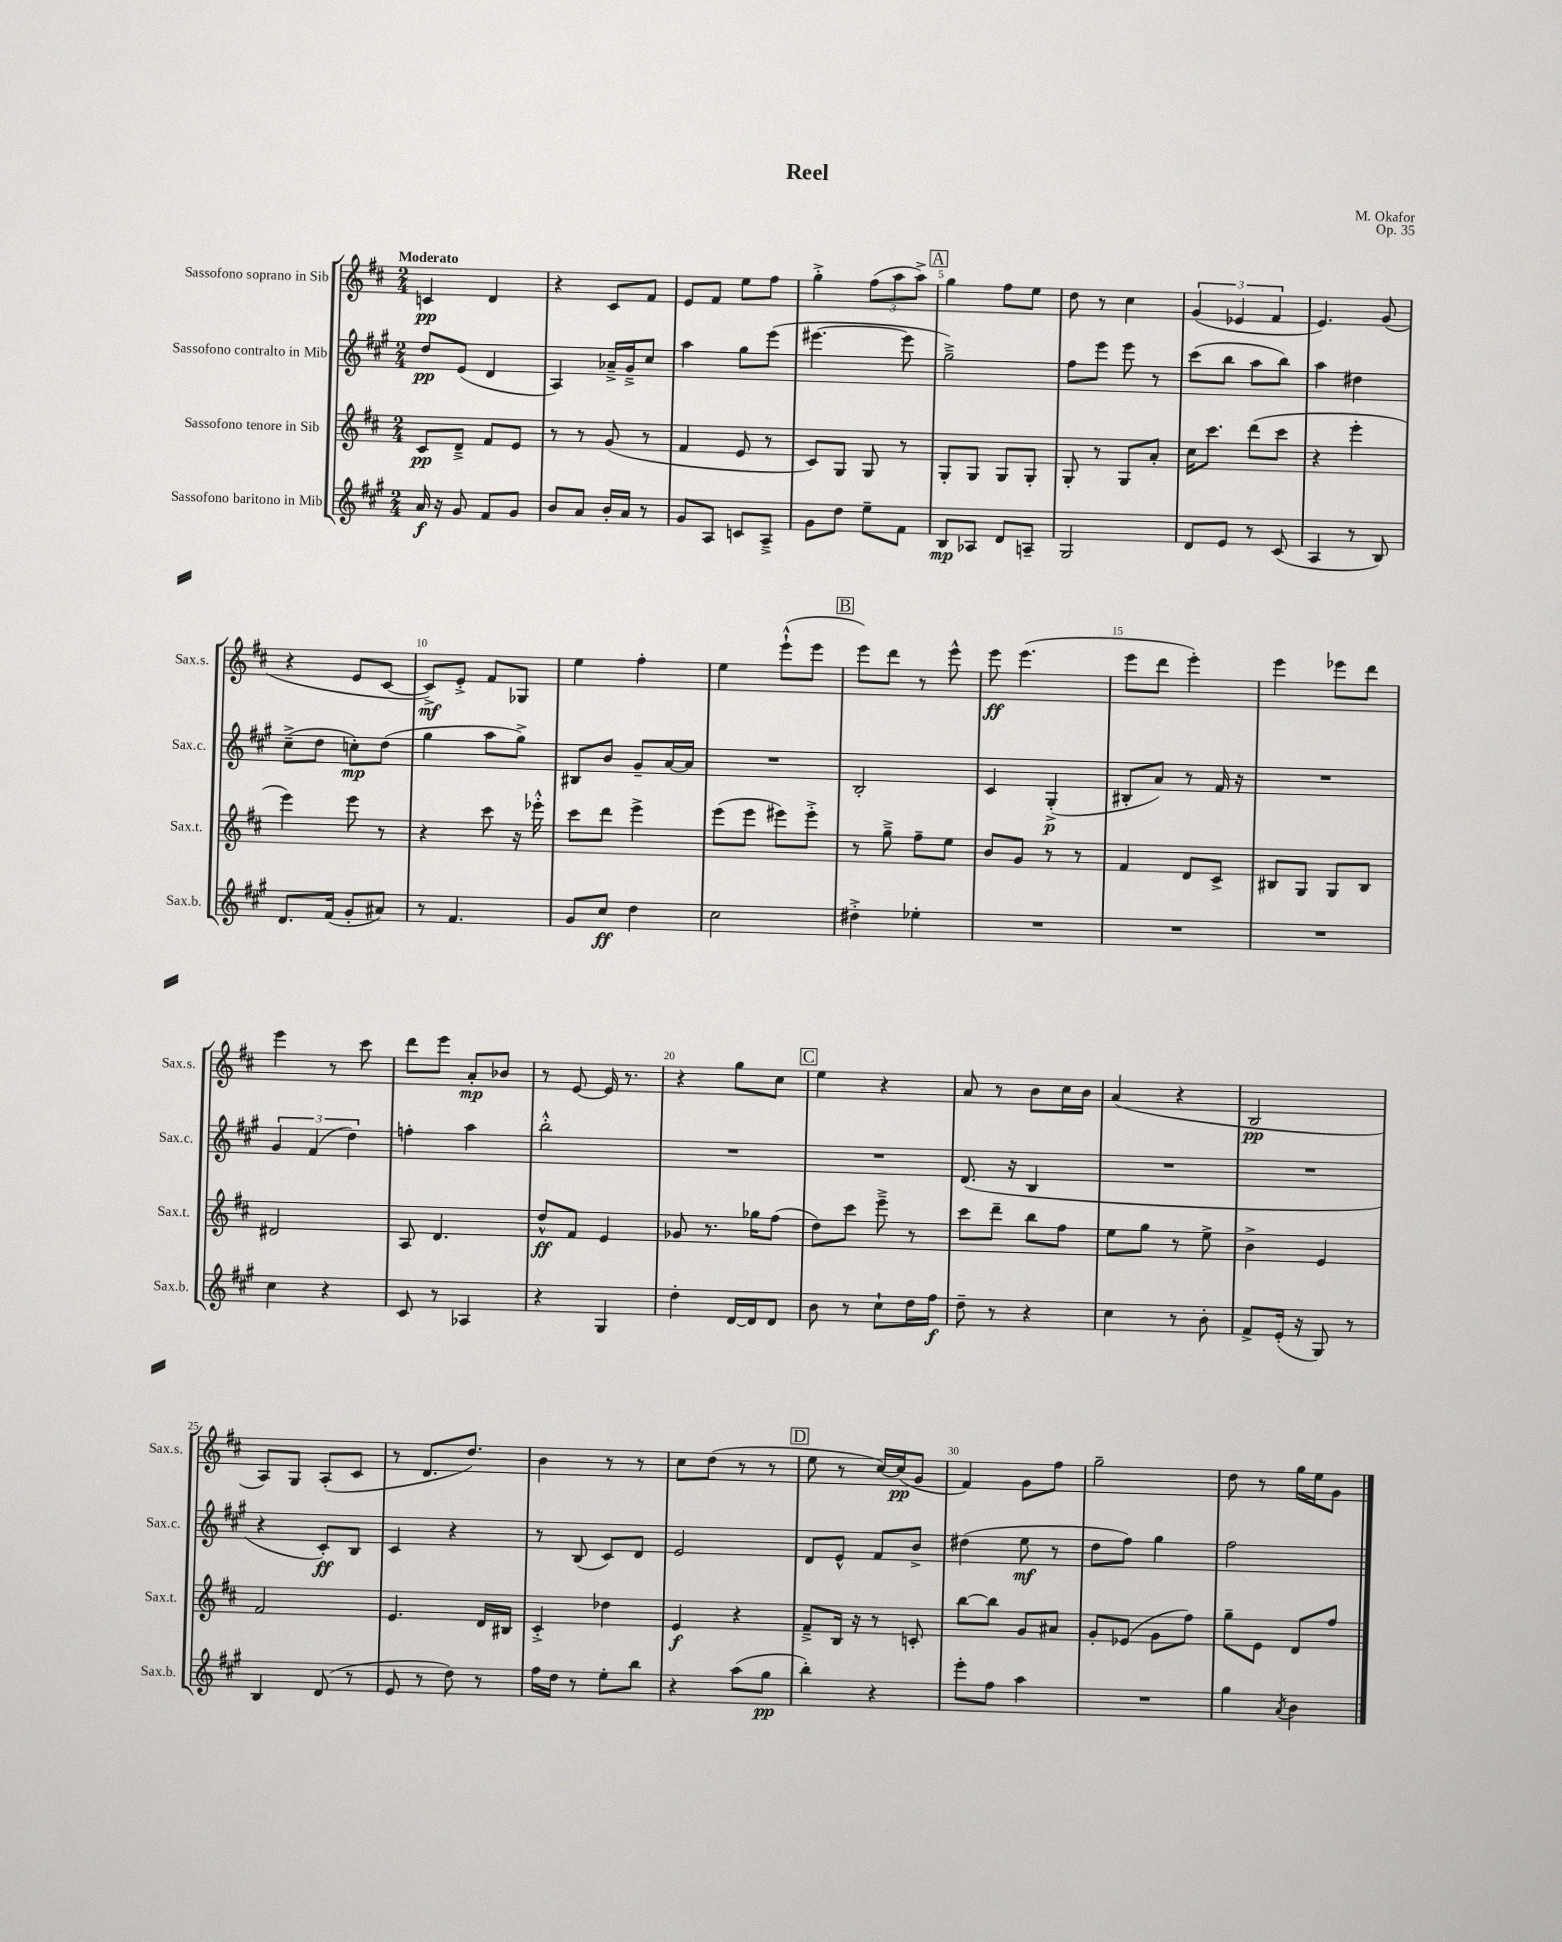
\header { title = "Reel" composer = "M. Okafor" opus = "Op. 35" }
<<
\new StaffGroup <<
\new Staff = "s0" \with { instrumentName = "Sassofono soprano in Sib" shortInstrumentName = "Sax.s." } {
    \clef treble \key d \major \numericTimeSignature \time 2/4 \tempo "Moderato"
    c'4\pp d'4 |
    r4 cis'8 fis'8 |
    e'8 fis'8 e''8 fis''8 |
    g''4-.-> \tuplet 3/2 { fis''8( a''8 a''8->) } |
    \mark \markup { \box "A" } g''4 fis''8 e''8 |
    d''8 r8 cis''4 |
    \tuplet 3/2 { g'4( ees'4 fis'4 } |
    e'4.) g'8( |
    r4 e'8 cis'8~ |
    cis'8->\mf) e'8-.-> fis'8 ges8 |
    e''4 fis''4-. |
    e''4 e'''8-!-^( e'''8 |
    \mark \markup { \box "B" } e'''8) d'''8 r8 e'''8-^ |
    e'''8\ff e'''4.( |
    e'''8 d'''8 e'''4-.) |
    e'''4 ees'''8 d'''8 |
    e'''4 r8 cis'''8 |
    d'''8 e'''8 a'8-.\mp bes'8 |
    r8 e'8~ e'16 r8. |
    r4 g''8 cis''8 |
    \mark \markup { \box "C" } e''4 r4 |
    a'8 r8 b'8 cis''16 b'16 |
    a'4( r4 |
    b2\pp |
    a8) g8 a8-.( cis'8 |
    r8 d'8. d''8.) |
    b'4 r8 r8 |
    cis''8 d''8( r8 r8 |
    \mark \markup { \box "D" } e''8 r8 cis''16~) cis''16\pp( g'8 |
    fis'4) g'8 fis''8 |
    g''2-- |
    d''8 r8 g''16 e''16 g'8 \bar "|." |
}
\new Staff = "s1" \with { instrumentName = "Sassofono contralto in Mib" shortInstrumentName = "Sax.c." } {
    \clef treble \key a \major \numericTimeSignature \time 2/4
    d''8\pp e'8( d'4 |
    a4) aes'16---> gis'16---> cis''8 |
    a''4 gis''8 e'''8( |
    eis'''4.~ eis'''8 |
    \mark \markup { \box "A" } gis''2--->) |
    fis''8 e'''8 e'''8 r8 |
    cis'''8( b''8 a''8 b''8) |
    a''4 dis''4 |
    cis''8--->( d''8 c''8-.\mp) d''8( |
    gis''4 a''8 gis''8->) |
    bis8 b'8 gis'8-- a'16~ a'16 |
    R2 |
    \mark \markup { \box "B" } b2-. |
    cis'4 gis4-.->\p( |
    bis8-. a'8) r8 fis'16 r16 |
    R2 |
    \tuplet 3/2 { gis'4 fis'4( d''4) } |
    f''4-. a''4 |
    b''2-.-^ |
    R2 |
    \mark \markup { \box "C" } R2 |
    d'8.( r16 b4 |
    R2 |
    R2 |
    r4 cis'8-.\ff) b8 |
    cis'4 r4 |
    r8 b8( cis'8) d'8 |
    e'2 |
    \mark \markup { \box "D" } d'8 e'8-^ fis'8 b'8-> |
    dis''4( e''8\mf r8 |
    d''8 fis''8) gis''4 |
    fis''2 \bar "|." |
}
\new Staff = "s2" \with { instrumentName = "Sassofono tenore in Sib" shortInstrumentName = "Sax.t." } {
    \clef treble \key d \major \numericTimeSignature \time 2/4
    cis'8\pp d'8---> fis'8 e'8 |
    r8 r8 g'8( r8 |
    fis'4 e'8 r8 |
    cis'8) g8 g8 r8 |
    \mark \markup { \box "A" } g8-. g8 g8 g8-. |
    g8-. r8 g8 a'8-. |
    cis''16 cis'''8. d'''8( cis'''8 |
    r4 e'''4-. |
    e'''4) e'''8 r8 |
    r4 cis'''8 r16 ees'''16-.-^ |
    cis'''8 d'''8 e'''4-> |
    e'''8( e'''8 eis'''8) eis'''8-.-> |
    \mark \markup { \box "B" } r8 g''8---> fis''8-- e''8 |
    b'8 g'8 r8 r8 |
    fis'4 d'8 cis'8-> |
    bis8 g8 g8 bis8 |
    dis'2 |
    a8 d'4. |
    d''8-^\ff fis'8 e'4 |
    ges'8 r8. ges''16 fis''8( |
    \mark \markup { \box "C" } d''8) cis'''8 e'''8---> r8 |
    cis'''8 d'''8-- b''8 fis''8 |
    e''8 g''8 r8 e''8-> |
    b'4-> e'4 |
    fis'2 |
    e'4. d'16 bis16 |
    cis'4-.-> des''4 |
    e'4\f r4 |
    \mark \markup { \box "D" } fis'8---> b16 r16 r8 c'8-. |
    b''8~ b''8 g'8 ais'8 |
    g'8-. ees'8( g'8 fis''8) |
    g''8-- e'8 d'8 fis''8 \bar "|." |
}
\new Staff = "s3" \with { instrumentName = "Sassofono baritono in Mib" shortInstrumentName = "Sax.b." } {
    \clef treble \key a \major \numericTimeSignature \time 2/4
    a'16\f r16 gis'8 fis'8 gis'8 |
    b'8 a'8 b'16-. a'16 r8 |
    gis'8 a8 c'8 a8---> |
    gis'8 d''8 e''8-- fis'8 |
    \mark \markup { \box "A" } b8\mp aes8 d'8 a8-- |
    gis2 |
    d'8 e'8 r8 cis'8( |
    a4 r8 b8) |
    d'8. fis'16( gis'8-. ais'8) |
    r8 fis'4. |
    gis'8 cis''8\ff d''4 |
    cis''2 |
    \mark \markup { \box "B" } dis''4-.-> ees''4-. |
    R2 |
    R2 |
    R2 |
    cis''4 r4 |
    cis'8 r8 aes4 |
    r4 gis4 |
    d''4-. d'16~ d'16 d'8 |
    \mark \markup { \box "C" } b'8 r8 cis''8-! d''16 fis''16\f |
    d''8-- r8 r4 |
    cis''4 r8 b'8-. |
    fis'8-> e'16-.( r16 gis8) r8 |
    b4 d'8( r8 |
    e'8 r8 d''8) r8 |
    fis''16 d''16 r8 e''8-. b''8 |
    r4 a''8( gis''8\pp |
    \mark \markup { \box "D" } b''4-.) r4 |
    e'''8-. fis''8 a''4 |
    R2 |
    gis''4 \acciaccatura { a'8 } b'4 \bar "|." |
}
>>
>>
\layout { \context { \Score \override BarNumber.break-visibility = ##(#f #t #t) barNumberVisibility = #(every-nth-bar-number-visible 5) } }
